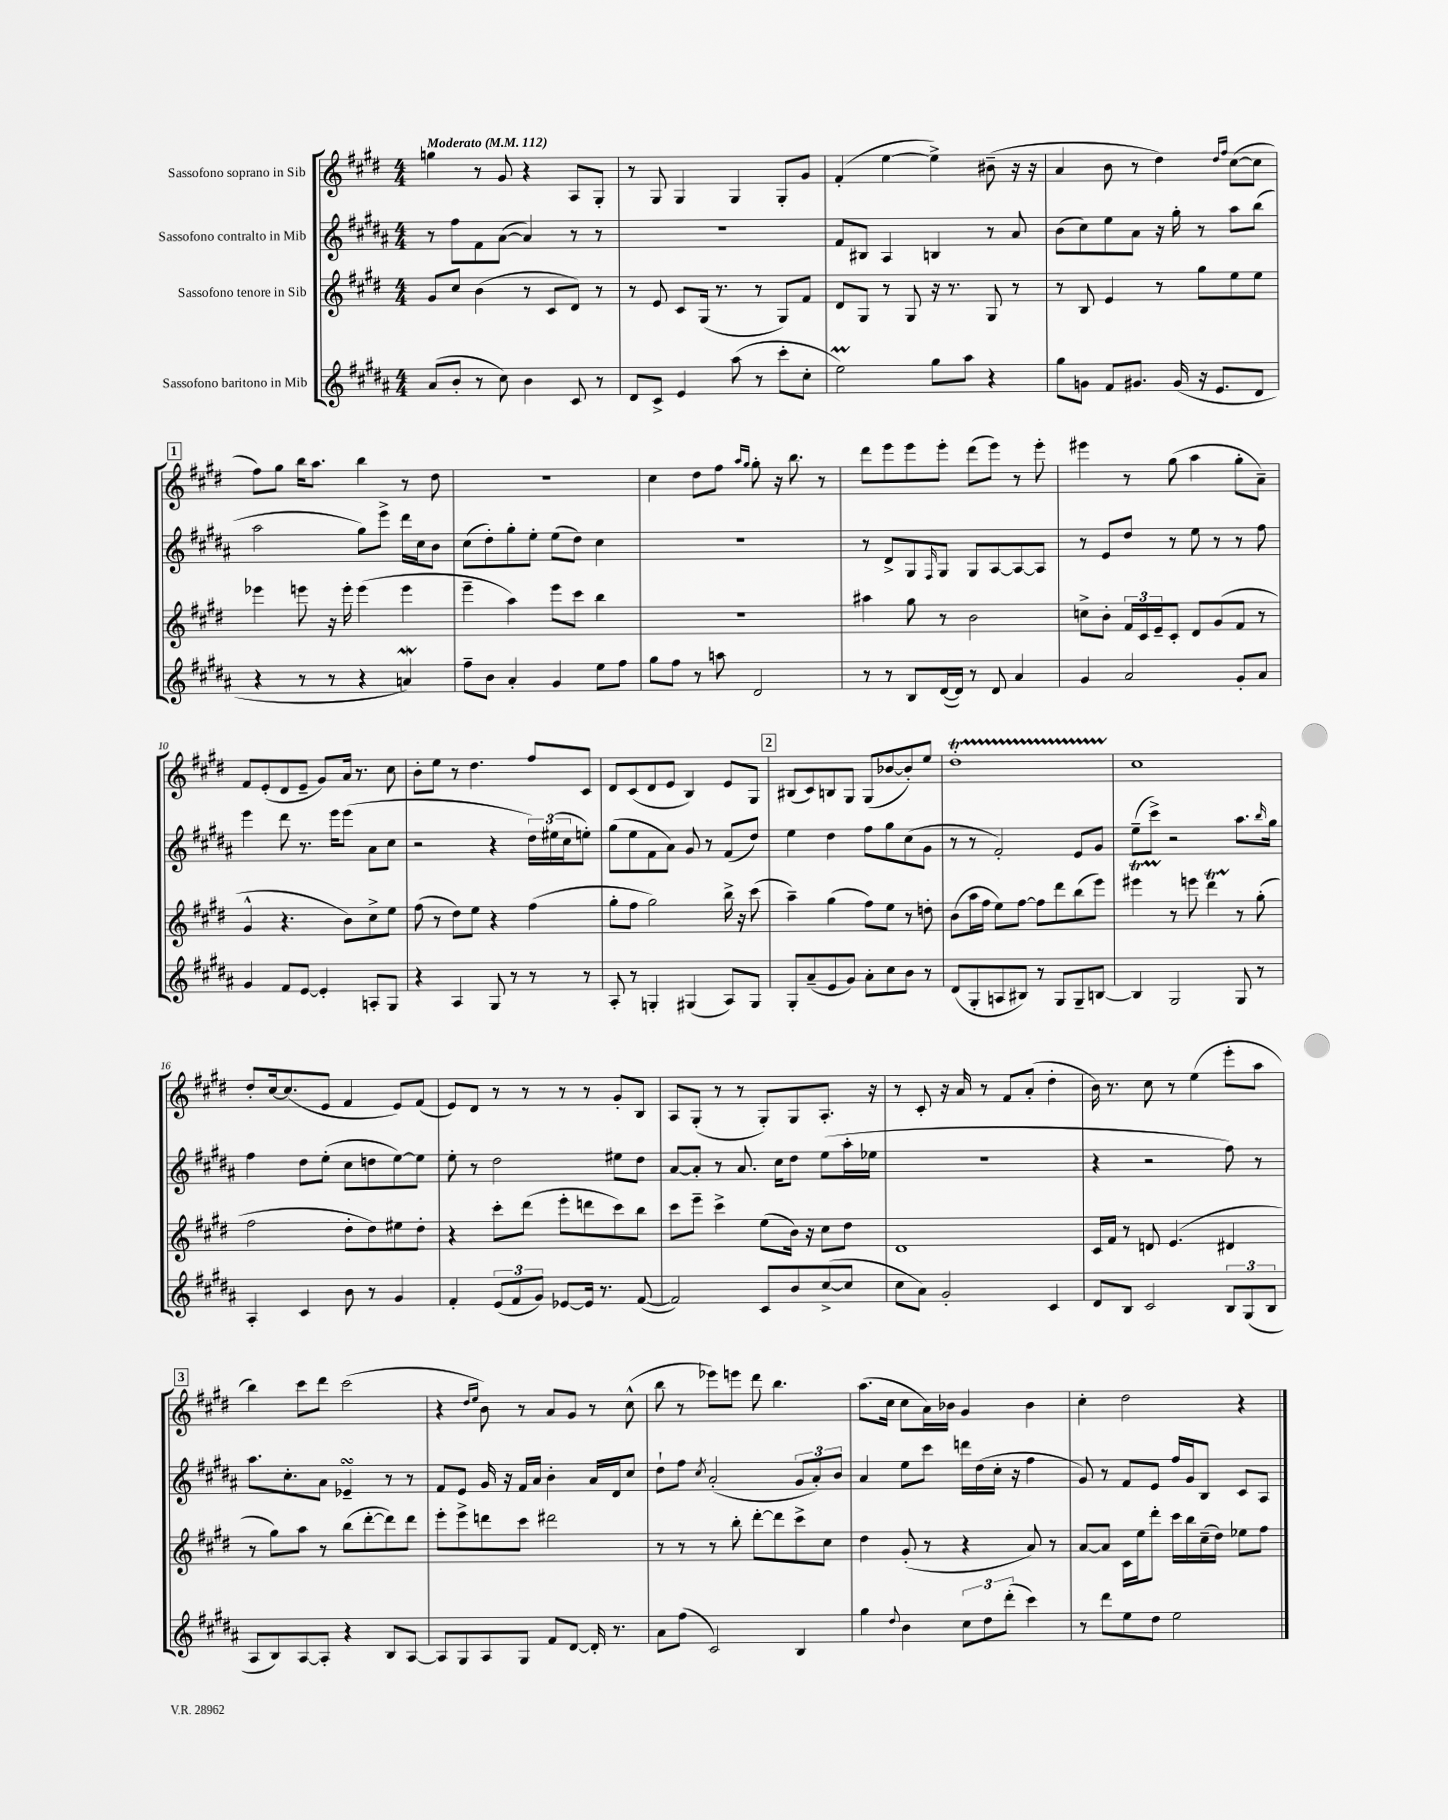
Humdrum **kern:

**kern	**kern	**kern	**kern
*staff4	*staff3	*staff2	*staff1
*clefG2	*clefG2	*clefG2	*clefG2
*k[f#c#g#d#a#]	*k[f#c#g#d#]	*k[f#c#g#d#a#]	*k[f#c#g#d#]
*M4/4	*M4/4	*M4/4	*M4/4
*MM112	*MM112	*MM112	*MM112
(8a#	8g#	8r	4gg
8b'	8cc#	8ff#	.
8r	(4b	8f#	8r
8cc#)	.	([8a#	8g#
4b	8r	4a#])	4r
.	8c#	.	.
8c#	8d#)	8r	8A
8r	8r	8r	8G#'
=	=	=	=
8d#	8r	1r	8r
8c#^	8e	.	8G#
4e	8c#	.	4G#
.	(16G#	.	.
.	8.r	.	.
(8aa#	.	.	4G#
8r	8r	.	.
8ccc#'	8G#)	.	8G#'
8cc#'	8f#	.	8g#
=	=	=	=
2ee)	8d#	8f#	(4f#'
.	8G#	8B#	.
.	8r	4A#	[4ee
.	8G#	.	.
8gg#	16r	4B	4ee^])
.	8.r	.	.
8aa#	.	.	.
4r	8G#	8r	(8b#~
.	8r	8a#	16r
.	.	.	16r
=	=	=	=
8gg#	8r	(8b	4a
8g	8B	8cc#)	.
8f#	4e	8ee	8b
8.g#	.	8a#	8r
.	8r	16r	4dd#)
(16g#	.	16gg#'	.
16r	8gg#	8r	.
8.e	.	.	.
.	.	.	16qqdd#
.	.	.	16qqff#
.	8ee	8aa#	([8cc#
8d#	8ee	(8bb	8cc#]
=	=	=	=
4r	4eee-	2aa#	8ff#)
.	.	.	8gg#
8r	8eee	.	16bb
.	.	.	8.aa
8r	16r	.	.
.	16eee'	.	.
4r	(4eee	8gg#)	4bb
.	.	8eee^	.
4a)	4eee	16ddd#	8r
.	.	16cc#	.
.	.	8b	8dd#
=	=	=	=
8ff#~	4eee~	(8cc#	1r
8b	.	8dd#')	.
4a#'	4aa)	8gg#'	.
.	.	8ee'	.
4g#	8eee	(8ee	.
.	8ccc#	8dd#)	.
8ee	4bb	4cc#	.
8ff#	.	.	.
=	=	=	=
8gg#	1r	1r	4cc#
8ff#	.	.	.
8r	.	.	8dd#
8aa	.	.	8ff#
.	.	.	16qqaa
.	.	.	16qqgg#
2d#	.	.	8gg#'
.	.	.	16r
.	.	.	8.bb
.	.	.	8r
=	=	=	=
8r	4aa#	8r	8ddd#
8r	.	8d#^	8eee
8B	8gg#	8G#	8eee
.	.	16qqF#	.
([16d#	8r	8G#	8eee'
16d#])	.	.	.
8r	2b	8G#	(8ddd#
8d#	.	[8A#	8eee)
4a#	.	8A#_	8r
.	.	8A#]	8eee'
=	=	=	=
4g#	8cc^	8r	4eee#
.	8b'	8e	.
2a#	24f#	8dd#	8r
.	24c#	.	.
.	24e~	.	.
.	8c#'	8r	(8gg#
.	8d#	8ee	4aa
.	(8g#	8r	.
8g#'	8f#	8r	8gg#'
8a#	8r	8ff#	8a~)
=	=	=	=
4g#	4g#^^	4eee	8f#
.	.	.	(8e'
8f#	4.r	8ddd#	8d#
[8e	.	8.r	8e~
4e']	.	.	8g#)
.	.	16eee	.
.	8b)	(8eee	16a
.	.	.	8.r
8A'	8cc#^	8a#	.
8G#	8ee	8cc#	8cc#
=	=	=	=
4r	(8ff#	2r	8b'
.	8r	.	8ee
4A#	8dd#)	.	8r
.	8ee	.	4.dd#
8G#	4r	4r	.
8r	.	.	.
8r	(4ff#	24dd#)	8ff#
.	.	(24ee#	.
.	.	24cc#	.
8r	.	8ee')	8c#
=	=	=	=
8A#'	8gg#'	(8gg#	8d#
8r	8ff#	8ee	(8c#
4G'	2gg#)	8f#	8d#
.	.	8a#)	8e
(4G#	.	8g#	4B)
.	.	8r	.
8A#)	16bb^	(8f#	8e
.	16r	.	.
8G#	(8ccc#	8dd#)	8G#
=	=	=	=
8G#'	4aa~)	4ee	(8B#
(8a#~	.	.	8c#)
8e	(4gg#	4dd#	8B
8g#)	.	.	8G#
8a#'	8ff#)	8ff#	(8G#
8cc#	8ee	8gg#	[8b-
8b	8r	(8cc#	8b-'])
8r	8dd'	8g#	8ee
=	=	=	=
(8d#	(8b	8r	1dd#'
8G#'	16aa	8r	.
.	16ff#	.	.
8A	8ee)	2f#')	.
8B#)	[8ff#	.	.
8r	8ff#]	.	.
8G#	8ddd#	.	.
8G#~	(8bb	8e	.
[8B	8eee)	8g#	.
=	=	=	=
4B]	4eee#	(8ee~	1cc#
.	.	8ccc#^)	.
2G#	8r	2r	.
.	8eee	.	.
.	4ddd#	.	.
8G#	8r	8.aa#	.
8r	(8gg#'	.	.
.	.	16qqbb	.
.	.	16gg#	.
=	=	=	=
4A#'	2ff#	4ff#	8dd#'
.	.	.	[16cc#
.	.	.	(8.cc#]
4c#	.	8dd#	.
.	.	(8ee'	8e
8b	8dd#'	8cc#	4f#
8r	8dd#)	8dd	.
4g#	8ee#	[8ee)	8e)
.	8dd#'	8ee]	(8f#
=	=	=	=
4f#'	4r	8ee'	8e)
.	.	8r	8d#
(12e	8ccc#'	2dd#	8r
12f#	.	.	.
.	(8ddd#	.	8r
12g#)	.	.	.
[8e-	8eee'	.	8r
16e-]	8ddd	.	8r
8.r	.	.	.
.	8ccc#)	8ee#	8g#'
([8f#	8bb	8dd#	8B
=	=	=	=
2f#])	8ccc#	[8a#	8A
.	8eee~	8a#']	(8G#'
.	4ccc#^	8r	8r
.	.	8.a#	8r
8c#	(8ee	.	8G#')
.	.	16cc#	.
8b	16b)	8dd#	8G#
.	16r	.	.
([8cc#^	8cc#	(8ee	8.A'
8cc#]	8dd#	16aa#'	.
.	.	16ee-	16r
=	=	=	=
8cc#	1d#	1r	8r
8a#)	.	.	8c#'
2g#'	.	.	16r
.	.	.	16a
.	.	.	8r
.	.	.	8f#
.	.	.	(8a'
4c#	.	.	4dd#'
=	=	=	=
8d#	16c#	4r	16b)
.	16f#	.	8.r
8B	8r	.	.
2c#	8d	2r	8cc#
.	(4.e	.	8r
.	.	.	(4ee
12B	4d#	8ff#)	8eee'
(12G#	.	.	.
.	.	8r	8aa
12B	.	.	.
=	=	=	=
8A#	8r	8.aa#	4bb)
8B)	8gg#)	.	.
.	.	8.cc#'	.
[8A#	8aa	.	8ccc#
8A#']	8r	8a#	8ddd#
4r	(8bb	4e-~	(2ccc#
.	[8ddd#'	.	.
8B	8ddd#])	8r	.
[8A#	8ddd#	8r	.
=	=	=	=
8A#]	8eee'	8f#	4r
8G#	8eee^	8e	.
.	.	.	16qqdd#
.	.	.	16qqee
8A#	8ddd	16g#	8b)
.	.	16r	.
8G#	8ccc#	16f#	8r
.	.	16a#	.
8f#	2ddd#	4b'	8a
[8d#	.	.	8g#
16d#']	.	16a#	8r
8.r	.	16d#	.
.	.	8cc#	(8cc#^^
=	=	=	=
8a#	8r	8dd#`	8bb
(8ff#	8r	8ff#	8r
.	.	8qcc#	.
2c#)	8r	(2a#'	8eee-)
.	8bb'	.	8eee
.	[8ddd#'	.	8ddd#
.	8ddd#]	.	4.bb
4B	8ccc#^	12g#	.
.	.	12a#')	.
.	8cc#	.	.
.	.	12b	.
=	=	=	=
4gg#	4dd#	4a#	(8.aa
.	.	.	16cc#
8qqdd#	.	.	.
4b	(8g#'	8ee	8cc#
.	8r	8ccc#	16a)
.	.	.	16b-
12cc#	4r	16ddd	4g#
.	.	(16dd#	.
12dd#	.	.	.
.	.	16cc#'	.
(12ddd#'	.	.	.
.	.	16r	.
4ccc#)	8a)	4ff#	4b-
.	8r	.	.
=	=	=	=
8r	[8a	8g#)	4cc#'
8ddd#	8a]	8r	.
8ee	16c#	8f#	2dd#
.	16ee	.	.
8dd#	8ddd#'	8e	.
2ee	16ccc#	16ff#	.
.	16bb	16g#	.
.	(16cc#~	8B	.
.	16dd#)	.	.
.	8ee-	8c#	4r
.	8ff#	8A#	.
==	==	==	==
*-	*-	*-	*-
